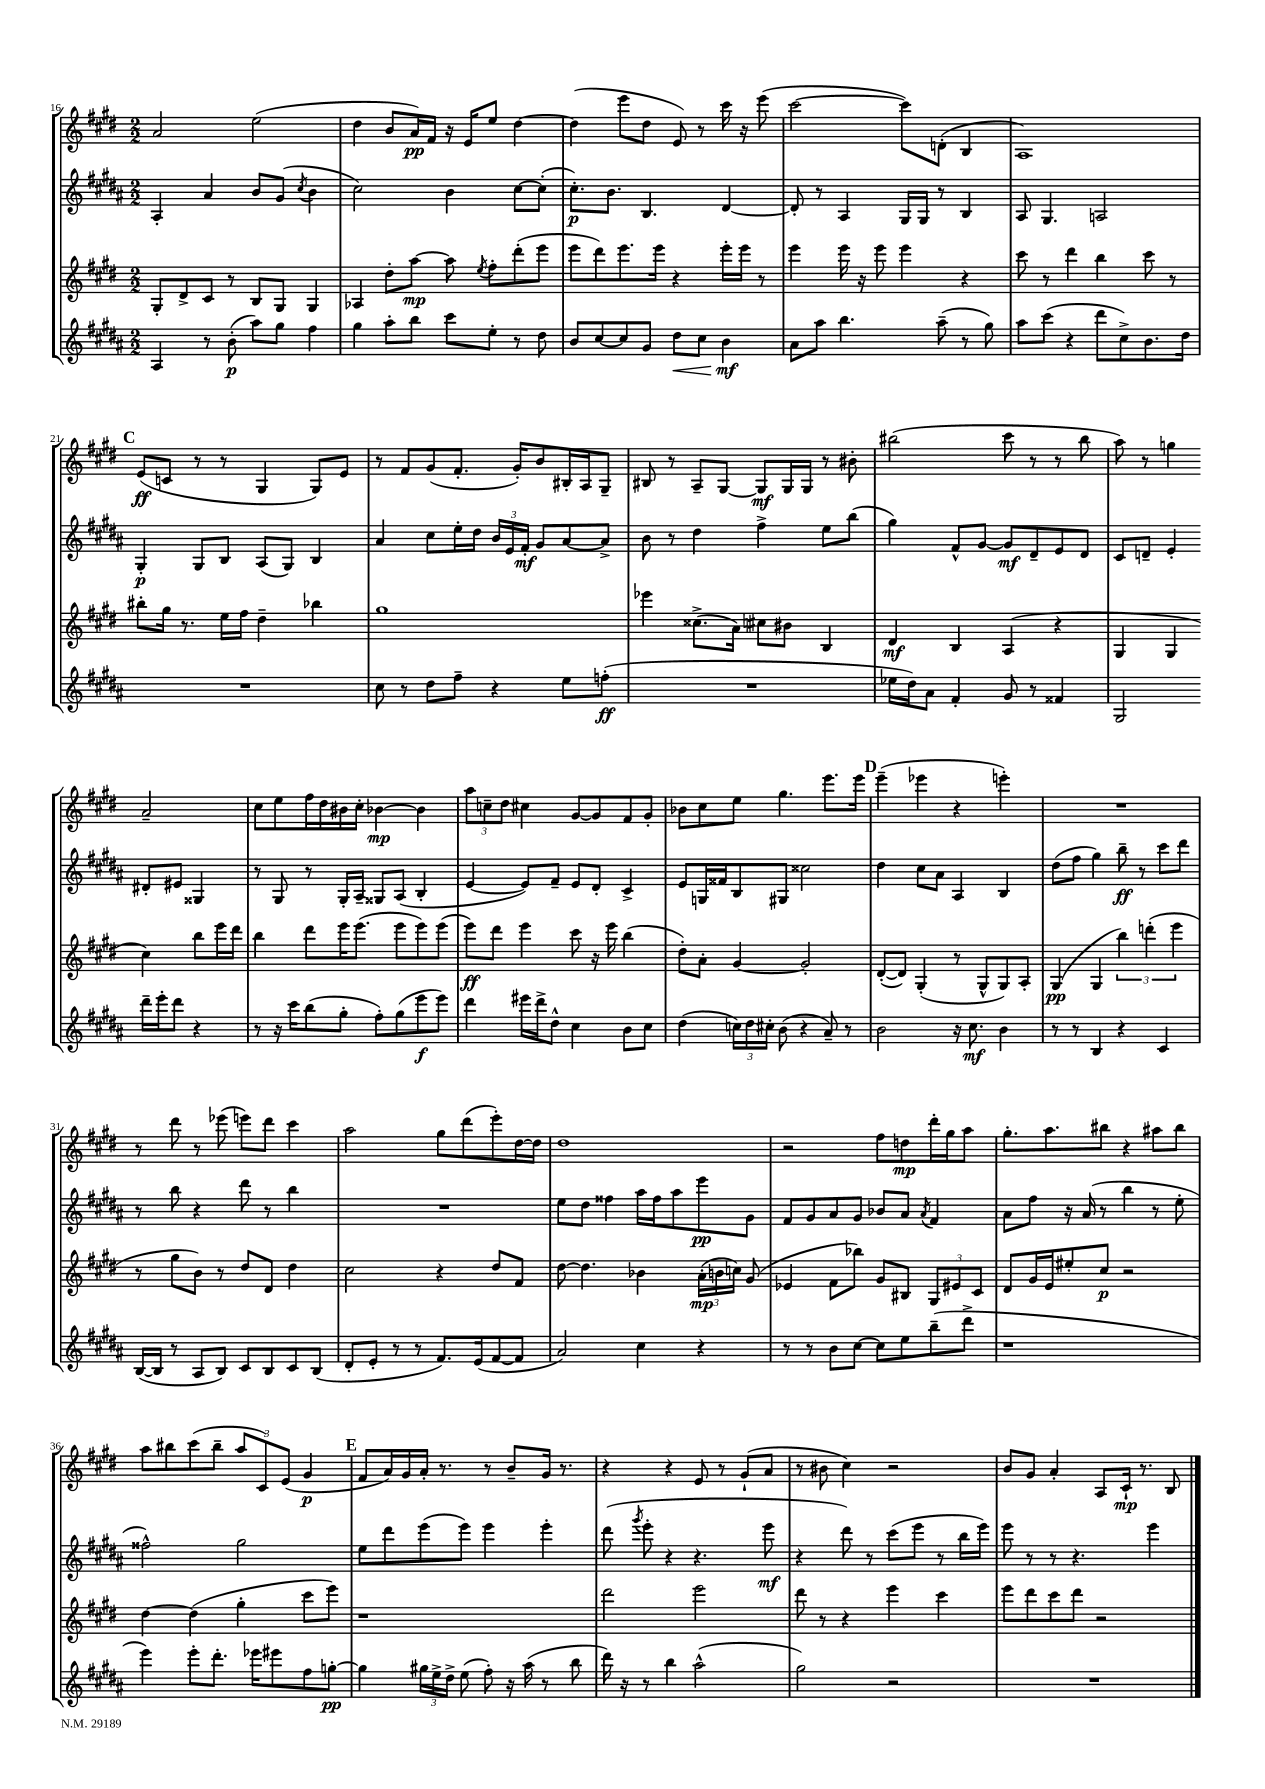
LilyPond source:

<<
\new StaffGroup <<
\new Staff = "s0" {
    \clef treble \key e \major \numericTimeSignature \time 2/2
    \autoBeamOff a'2 e''2( |
    dis''4 b'8[ a'16\pp) fis'16] r16 e'16[ e''8] dis''4~ |
    dis''4( e'''8[ dis''8] e'8) r8 cis'''16 r16 e'''8( |
    cis'''2~ cis'''8[) d'8]-.( b4 |
    a1) |
    \mark \markup { \bold "C" } e'8[\ff( c'8] r8 r8 gis4 gis8[) e'8] |
    r8 fis'8[ gis'8( fis'8.]-. gis'16[-.) b'8 bis16-. a16 gis8]-- |
    bis8 r8 a8[-- gis8]~ gis8[\mf gis16 gis16] r8 bis'8-. |
    bis''2( cis'''8 r8 r8 bis''8 |
    a''8) r8 g''4 a'2-- |
    cis''8[ e''8 fis''16 dis''16 bis'16 cis''16]-. bes'4~\mp bes'4 |
    \tuplet 3/2 { a''8[ c''8-- dis''8] } cis''4 gis'8[~ gis'8 fis'8 gis'8]-. |
    bes'8[ cis''8 e''8] gis''4. e'''8.[ e'''16] |
    \mark \markup { \bold "D" } e'''4--( ees'''4 r4 e'''4-.) |
    R1 |
    r8 dis'''8 r8 ees'''8( e'''8[) dis'''8] cis'''4 |
    a''2 gis''8[ dis'''8( e'''8-.) dis''16~ dis''16] |
    dis''1 |
    r2 fis''8[ d''8\mp dis'''16-. gis''16 a''8] |
    gis''8.[-. a''8. bis''8] r4 ais''8[ bis''8] |
    a''8[ bis''8 cis'''8( bis''8]-- \tuplet 3/2 { a''8[ cis'8) e'8]( } gis'4\p |
    \mark \markup { \bold "E" } fis'8[ a'16) gis'16 a'16]-. r8. r8 b'8[-- gis'16] r8. |
    r4 r4 e'8 r8 gis'8[-!( a'8] |
    r8 bis'8 cis''4) r2 |
    b'8[ gis'8] a'4-. a8[ cis'16]-!\mp r8. b8 \bar "|." |
}
\new Staff = "s1" {
    \clef treble \key b \major \numericTimeSignature \time 2/2
    \autoBeamOff ais4-. ais'4 b'8[ gis'8]( \acciaccatura { cis''8 } b'4 |
    cis''2) b'4 cis''8[~ cis''8]-.( |
    cis''8.[-.\p) b'8.] b4. dis'4~ |
    dis'8-. r8 ais4 gis16[ gis16] r8 b4 |
    ais8 gis4. a2 |
    \mark \markup { \bold "C" } gis4-.\p gis8[ b8] ais8[( gis8]) b4 |
    ais'4 cis''8[ e''16-. dis''16] \tuplet 3/2 { b'16[ e'16 fis'16]-.\mf } gis'8[ ais'8~ ais'8]-> |
    b'8 r8 dis''4 fis''4-> e''8[ b''8]( |
    gis''4) fis'8[-^ gis'8]~ gis'8[\mf dis'8-- e'8 dis'8] |
    cis'8[ d'8]-- e'4-. dis'8[-. eis'8] gisis4 |
    r8 gis8 r8 gis16[-. ais16]-- gisis8[ ais8]( b4-. |
    e'4~ e'8[) fis'8]-- e'8[ dis'8]-. cis'4-> |
    e'8[ g16 fisis'16 b8 gis8] cisis''2 |
    \mark \markup { \bold "D" } dis''4 cis''8[ ais'8] ais4 b4 |
    dis''8[( fis''8] gis''4) b''8--\ff r8 cis'''8[ dis'''8] |
    r8 b''8 r4 dis'''8 r8 b''4 |
    R1 |
    e''8[ dis''8] fisis''4 ais''16[ fisis''16 ais''8 e'''8\pp gis'8] |
    fis'8[ gis'8 ais'8 gis'8] bes'8[ ais'8] \acciaccatura { ais'8 } fis'4 |
    ais'8[ fis''8] r16 ais'16( r8 b''4 r8 e''8-. |
    fisis''2-^) gis''2 |
    \mark \markup { \bold "E" } e''8[ dis'''8 e'''8( e'''8]) e'''4 e'''4-. |
    dis'''8( \acciaccatura { gis'''8 } e'''8-. r4 r4. e'''8\mf |
    r4 dis'''8) r8 cis'''8[( e'''8] r8 b''16[ e'''16]) |
    e'''8 r8 r8 r4. e'''4 \bar "|." |
}
\new Staff = "s2" {
    \clef treble \key e \major \numericTimeSignature \time 2/2
    \autoBeamOff gis8[-. dis'8-> cis'8] r8 b8[ gis8] gis4 |
    aes4 dis''8[-. a''8]~\mp a''8 \acciaccatura { e''8 } fis''8[-. dis'''8-.( e'''8] |
    e'''8[ dis'''8) e'''8. e'''16] r4 e'''16[-. e'''16] r8 |
    e'''4 e'''16 r16 e'''8 e'''4 r4 |
    cis'''8 r8 dis'''4 b''4 cis'''8 r8 |
    \mark \markup { \bold "C" } bis''8[-. gis''16] r8. e''16[ fis''16] dis''4-- bes''4 |
    gis''1 |
    ees'''4 cisis''8.[->( a'16]) cis''8[ bis'8] b4 |
    dis'4\mf b4 a4( r4 |
    gis4 gis4 cis''4) b''8[ e'''16 dis'''16] |
    b''4 dis'''8[ e'''16 e'''8.]( e'''8[ e'''8) e'''8]( |
    e'''8[\ff) dis'''8] e'''4 cis'''8 r16 e'''16 b''4( |
    dis''8[-.) a'8]-. gis'4~ gis'2-. |
    \mark \markup { \bold "D" } dis'8[~-.( dis'8]) gis4-.( r8 gis8[-^ gis8) a8]-. |
    gis4\pp( gis4 \tuplet 3/2 { b''4) d'''4-.( e'''4 } |
    r8 gis''8[ b'8]) r8 dis''8[ dis'8] dis''4 |
    cis''2 r4 dis''8[ fis'8] |
    dis''8~ dis''4. bes'4 \tuplet 3/2 { a'16[-.\mp( b'16 c''16]) } gis'8( |
    ees'4 fis'8[ bes''8]) gis'8[ bis8] \tuplet 3/2 { gis8[ eis'8 cis'8] } |
    dis'8[ gis'16 e'16 eis''8-. cis''8]\p r2 |
    dis''4~ dis''4( gis''4-. cis'''8[ e'''8]) |
    \mark \markup { \bold "E" } r1 |
    dis'''2 e'''2 |
    dis'''8 r8 r4 e'''4 cis'''4 |
    e'''8[ dis'''8 cis'''8 dis'''8] r2 \bar "|." |
}
\new Staff = "s3" {
    \clef treble \key b \major \numericTimeSignature \time 2/2
    \autoBeamOff ais4 r8 b'8-.\p( ais''8[) gis''8] fis''4 |
    gis''4 ais''8[-. b''8] cis'''8[ e''8]-. r8 dis''8 |
    b'8[ cis''8~ cis''8 gis'8] dis''8[\< cis''8] b'4\mf\! |
    ais'8[ ais''8] b''4. ais''8--( r8 gis''8) |
    ais''8[ cis'''8]( r4 dis'''8[ cis''8->) b'8. dis''16] |
    \mark \markup { \bold "C" } R1 |
    cis''8 r8 dis''8[ fis''8]-- r4 e''8[ f''8]-.\ff( |
    R1 |
    ees''16[ dis''16) ais'8] fis'4-. gis'8 r8 fisis'4 |
    gis2 dis'''16[-- e'''16-. dis'''8] r4 |
    r8 r16 cis'''16[ b''8( gis''8]-. fis''8[-.) gis''8( e'''8\f e'''8]) |
    dis'''4 eis'''16[ dis'''16-> dis''8]-^ cis''4 b'8[ cis''8] |
    dis''4( \tuplet 3/2 { c''16[) dis''16 cis''16]-. } b'8( r4 ais'8--) r8 |
    \mark \markup { \bold "D" } b'2 r16 cis''8.\mf b'4 |
    r8 r8 b4 r4 cis'4 |
    b16[~( b16] r8 ais8[ b8]) cis'8[ b8 cis'8 b8]( |
    dis'8[-. e'8]-. r8 r8 fis'8.[) e'16( fis'8~ fis'8] |
    ais'2) cis''4 r4 |
    r8 r8 b'8[ cis''8]~ cis''8[ e''8 b''8--( dis'''8]-> |
    r1 |
    e'''4) e'''8[-. dis'''8.]-. ees'''16[ eis'''8 fis''8 g''8]~-.\pp |
    \mark \markup { \bold "E" } g''4 \tuplet 3/2 { gis''16[ e''16-> dis''16]-> } e''8( fis''8-.) r16 ais''16( r8 b''8 |
    dis'''16) r16 r8 b''4 ais''2-^( |
    gis''2) r2 |
    R1 \bar "|." |
}
>>
>>
\layout { \context { \Score currentBarNumber = #16 } }
